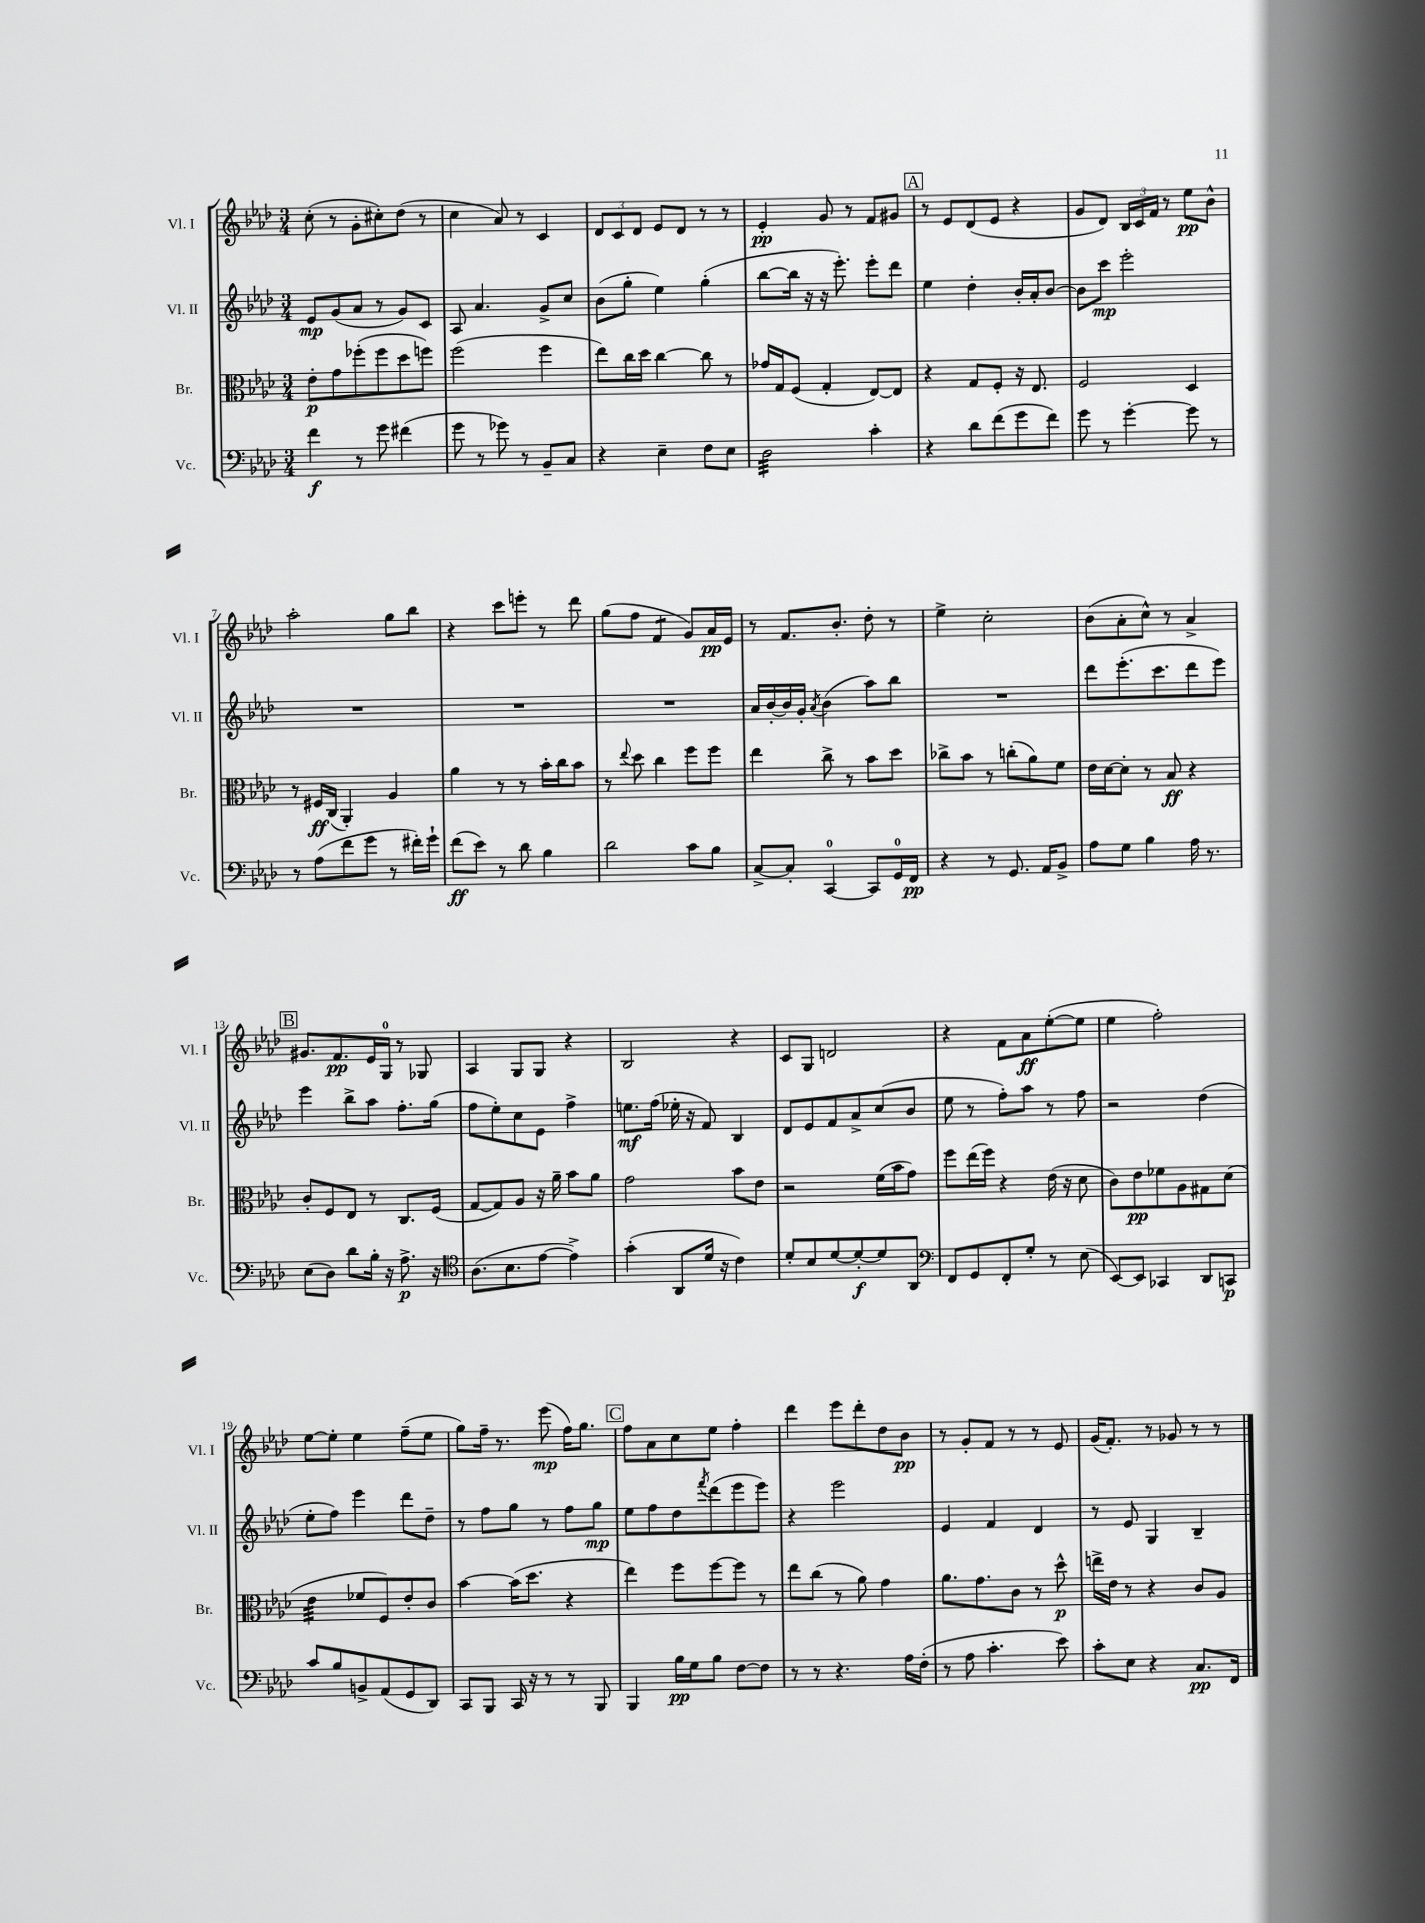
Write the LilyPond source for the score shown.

<<
\new StaffGroup <<
\new Staff = "s0" \with { instrumentName = "Vl. I" shortInstrumentName = "Vl. I" } {
    \clef treble \key aes \major \numericTimeSignature \time 3/4
    c''8-.( r8 g'8-. cis''8-.) des''8( r8 |
    c''4 aes'8) r8 c'4 |
    \tuplet 3/2 { des'8 c'8 des'8 } ees'8 des'8 r8 r8 |
    ees'4-.\pp g'8 r8 f'8 gis'8 |
    \mark \markup { \box "A" } r8 ees'8 des'8( ees'8 r4 |
    g'8 des'8) \tuplet 3/2 { bes16 c'16 f'16 } r8 ees''8\pp bes'8-^ |
    aes''2-. g''8 bes''8 |
    r4 c'''8 e'''8-. r8 des'''8 |
    g''8( f''8 f'4:8 g'8) aes'16\pp ees'16 |
    r8 f'8. bes'8.-. des''8-. r8 |
    ees''4-> c''2-. |
    bes'8( aes'8-. c''8-^) r8 aes'4-> |
    \mark \markup { \box "B" } gis'8. f'8.\pp ees'16 g16-0 r8 ges8 |
    aes4 g8 g8 r4 |
    bes2 r4 |
    c'8 g8 d'2 |
    r4 f'8 aes'8\ff ees''8~-.( ees''8 |
    ees''4 f''2-.) |
    ees''8~ ees''8-. ees''4 f''8--( ees''8 |
    g''8) f''16-- r8. ees'''8\mp( f''16) g''8. |
    \mark \markup { \box "C" } f''8 aes'8 c''8 ees''8 f''4-. |
    des'''4 ees'''8 des'''8-. des''8 bes'8\pp |
    r8 g'8-. f'8 r8 r8 ees'8 |
    g'16( f'8.-.) r8 ges'8 r8 r8 \bar "|." |
}
\new Staff = "s1" \with { instrumentName = "Vl. II" shortInstrumentName = "Vl. II" } {
    \clef treble \key aes \major \numericTimeSignature \time 3/4
    ees'8\mp g'8( aes'8 r8 g'8) c'8 |
    aes8 aes'4. g'8-> c''8 |
    bes'8( g''8-. ees''4) g''4-.( |
    bes''8~ bes''16 r16 r16 ees'''8.-.) ees'''8-. des'''8 |
    \mark \markup { \box "A" } ees''4 des''4-. bes'16-. aes'16-. bes'8~ |
    bes'8 c'''8\mp ees'''2-. |
    R2. |
    R2. |
    R2. |
    aes'16 bes'16~-. bes'16 g'16-. \acciaccatura { aes'8 } bes'4( aes''8) bes''8 |
    R2. |
    des'''8 ees'''8.-.( c'''8. des'''8 ees'''8) |
    \mark \markup { \box "B" } ees'''4 bes''8-> aes''8 f''8.-. g''16( |
    f''8 ees''8-.) c''8 ees'8 f''4-> |
    e''8.\mf f''16( ees''16-. r16 f'8) bes4 |
    des'8 ees'8 f'8 aes'8-> c''8( bes'8 |
    ees''8 r8 f''8-.) aes''8 r8 f''8 |
    r2 des''4( |
    ees''8-. f''8) ees'''4 des'''8 des''8-- |
    r8 f''8 g''8 r8 f''8 g''8\mp |
    \mark \markup { \box "C" } ees''8 f''8 des''8 \acciaccatura { f'''8 } des'''8( ees'''8 ees'''8) |
    r4 ees'''2 |
    ees'4 f'4 des'4 |
    r8 ees'8 g4 bes4-- \bar "|." |
}
\new Staff = "s2" \with { instrumentName = "Br." shortInstrumentName = "Br." } {
    \clef alto \key aes \major \numericTimeSignature \time 3/4
    ees'8-.\p g'8 fes''8-.( fes''8 des''8 f''8) |
    f''2( f''4 |
    ees''8) c''16 des''16 c''4~ c''8 r8 |
    ges'16 g16 f8( g4-. ees8~) ees8 |
    \mark \markup { \box "A" } r4 g8 f8-. r16 ees8. |
    f2 des4 |
    r8 fis16\ff c16( aes,4-.) aes4 |
    aes'4 r8 r8 bes'16-. c''16 bes'8 |
    r8 \appoggiatura { ees''8 } des''8 c''4 f''8 f''8 |
    ees''4 c''8-> r8 bes'8 des''8 |
    ces''8-> bes'8 r8 c''8-.( aes'8) f'8 |
    ees'16 des'16~ des'8-. r8 bes8\ff r4 |
    \mark \markup { \box "B" } c'8-. f8 ees8 r8 c8. f16( |
    g8~ g8) aes8 r16 aes'16-- bes'8 aes'8 |
    g'2 bes'8 ees'8 |
    r2 f'16( bes'16 g'8) |
    f''8 ees''16( f''16) r4 ees'16( r16 des'8 |
    c'8) ees'8\pp fes'8 aes8 gis8 des'8( |
    ees'4:32 fes'8 f8) ees'8-. c'8 |
    bes'4~ bes'16( des''8. r4 |
    \mark \markup { \box "C" } ees''4) f''8 f''8~ f''8 r8 |
    ees''8 c''8( r8 aes'8) g'4 |
    aes'8. g'8. c'8 r8 des''8-^\p |
    e''16-> ees'16 r8 r4 c'8 aes8 \bar "|." |
}
\new Staff = "s3" \with { instrumentName = "Vc." shortInstrumentName = "Vc." } {
    \clef bass \key aes \major \numericTimeSignature \time 3/4
    f'4\f r8 g'8 fis'4( |
    g'8 r8 ges'8) r8 bes,8-- c8 |
    r4 ees4-- f8 ees8 |
    des2:32 c'4-. |
    \mark \markup { \box "A" } r4 des'8 f'8( g'8 f'8) |
    g'8 r8 g'4~-. g'8 r8 |
    r8 aes8( f'8 g'8 r8 fis'16-.) g'16-! |
    f'8\ff( ees'8) r8 des'8 bes4 |
    des'2 c'8 bes8 |
    c8~-> c8-. c,4-0~ c,8 g,16-0 f,16\pp |
    r4 r8 g,8. aes,16 bes,8-> |
    aes8 g8 bes4 aes16 r8. |
    \mark \markup { \box "B" } ees8( des8) des'8 bes16-. r16 aes8.->\p r16 |
    \clef tenor aes8.( bes8. ees'8~ ees'4->) |
    g'4-.( aes,8 des'16 r16 c'4) |
    des'8-. bes8 des'8~ des'8~-.\f des'8 aes,8 |
    \clef bass f,8 g,8 f,8-. g8-. r8 ees8( |
    ees,8~) ees,8 ces,4 des,8 c,8\p |
    c'8 bes8 b,8-> aes,8( g,8 des,8) |
    c,8 bes,,8 c,16 r16 r8 r8 bes,,8 |
    \mark \markup { \box "C" } bes,,4 bes16\pp g16 bes8 f8~ f8 |
    r8 r8 r4. aes16 f16-.( |
    r8 aes8 c'4.-. ees'8) |
    c'8-. ees8 r4 c8.\pp f,16 \bar "|." |
}
>>
>>
